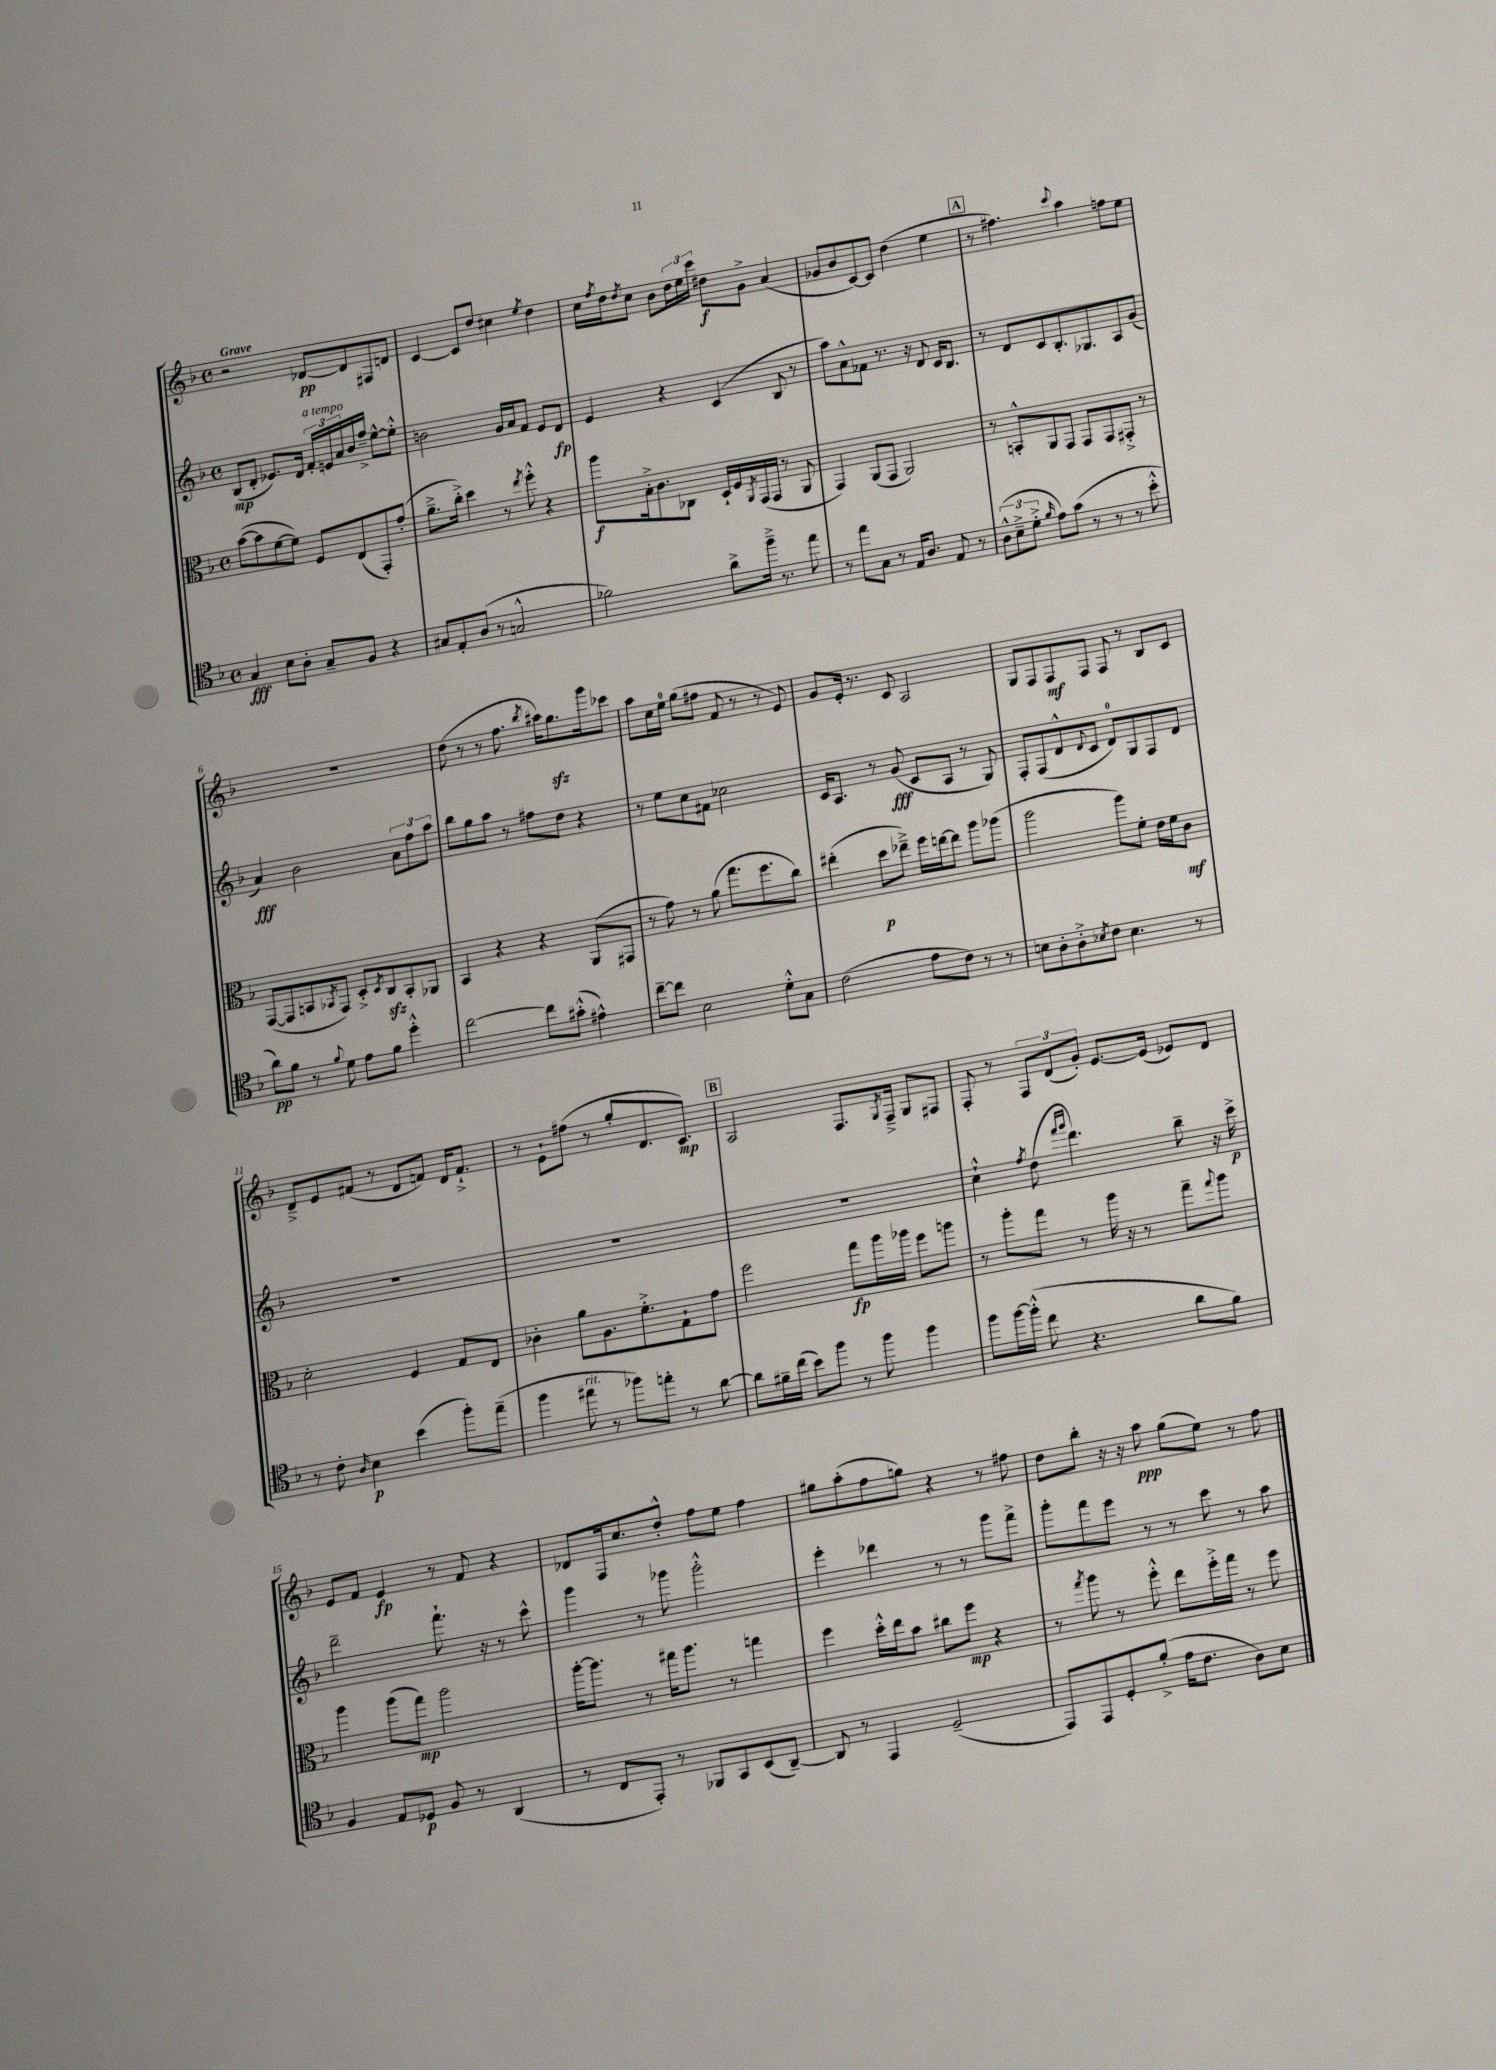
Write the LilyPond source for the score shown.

<<
\new StaffGroup <<
\new Staff = "s0" {
    \clef treble \key f \major \defaultTimeSignature \time 4/4 \tempo "Grave"
    r2 des'8~\pp des'8 fis8 d'8 |
    c'4~ c'8 d''8 cis''4 \acciaccatura { e''8 } d''4 |
    c''16 \acciaccatura { f''8 } d''16 \acciaccatura { d''8 } c''8 bes'8 \tuplet 3/2 { d''16 e''16 c'''16 } dis''8\f g'8-> a'4( |
    ges'8 bes'8 c'8~) c'8 d''4( e''4 |
    \mark \markup { \box "A" } r8 fis''4.) \appoggiatura { c'''8 } a''4 f''8 e''8 |
    R1 |
    d''8( r8 r8 f''8. \acciaccatura { bes''8 } ais''16) g''8.\sfz g'''16 ces'''8 |
    a''8 c''16 e''16-0 g''8( fis''8 f'8 r8 r8 e'8) |
    g'8 e'16-. r8. c'8 a2 |
    g8 f8 f8\mf f8 f8 r8 bes8 c'8 |
    d'8---> e'8 fis'8( r8 d'8 f'8) d'16 f'8.-!-> |
    r8 e'8-! fis''8( r8 g''8-. d'8. c'8.\mp) |
    \mark \markup { \box "B" } a2 f8. \acciaccatura { g8 } f16---> g8 fis8 |
    f8-. r8 \tuplet 3/2 { f8 d'8( g'8-.) } e'8.~ e'16( ees'8) d'8 |
    e'8 f'8 e'4\fp r8 f'8 r4 |
    des'8 f16 c''8. d''8-.-^ f''8 e''8 f''4 |
    gis''8 a''8-.( f''8 g''8) r4 r8 fis''8 |
    d''8 bes''8-. r16 r16 a''8\ppp g''8( e''8) r8 f''8 \bar "|." |
}
\new Staff = "s1" {
    \clef treble \key f \major \defaultTimeSignature \time 4/4
    bes8\mp( d'8-. ees'8.) d'16 \tuplet 3/2 { f'16-.^\markup { \italic "a tempo" } e'16 a'16 } bes'16 f''16---> e''8~-^ e''8-.-^ |
    b'2 g'16 a'16 f'8 e'8 d'8\fp |
    e'4 r4 c'4( bes8 r8 |
    a''8) a'8-^ fes'8 r8. r16 d'8 c'16 bes8. |
    \mark \markup { \box "A" } r8 d'8 c'8 bes8.-. ges8. a8 g'8( |
    a'4\fff) bes'2 \tuplet 3/2 { a'8 f''8 a''8 } |
    bes''8 g''8 a''8 r8 fis''8 d''8 r4 |
    r8 e''8 c''8 fis'8 ces''2 |
    c'16 a8. r8 g'8\fff( c'8 a8 r8 g8) |
    f8-. f8( d'8-^ \appoggiatura { d'8 } c'8 d'8-0) g8 f8 d'8 |
    R1 |
    R1 |
    \mark \markup { \box "B" } R1 |
    c''4-!-^ \acciaccatura { f''8 } d''8( \grace { f'''16 g'''16 } d'''4.) bes''8-- r16 c'''16->\p |
    d'''2-- f'''8.-! r16 r8 c'''8-^ |
    g'''4 r8 ges'''8 ges'''2-.-^ |
    e'''4-. des'''4 r8 r8 g'''8 f'''8-> |
    g'''8-. f'''8 e'''8 r8 r8 c'''8 r8 a''8 \bar "|." |
}
\new Staff = "s2" {
    \clef alto \key f \major \defaultTimeSignature \time 4/4
    bes'8~( bes'8 f'8~ f'8) f8 e8( g,8-.) g'8-.( |
    a'8.---> c''16-.->) d''4 r8 \acciaccatura { e''8 } f''8-.-^ r4 |
    a''8\f bes16-.-> c'8. ces8 d16-! f16 \acciaccatura { a,8 } g,16( g,16 r8 a,8 |
    g,4) a,8( g,8 a,2) |
    \mark \markup { \box "A" } r8 b,8-.-^ a,8 g,8 g,8 g,8 gis,8-.-> r8 |
    g,8~( g,8 b,8 \acciaccatura { bes,8 } g,8) d8-.-> \acciaccatura { d8 } c8\sfz bes,8-. aes,8 |
    bes,4 r4 r4 a,8( gis,8 |
    r8 g'8) r8 a'8( g''8. f''8. c''8) |
    eis''4-.( d''8\p ees''8--->) f''16 e''16~ e''8 a''8 aes''8( |
    a''2 a''8) f'8-. e'16 f'16 c'8\mf |
    d'2-. f4 g8 e8 |
    ces'4-. a'8 a8. f'8.-.-> g8-! g'8 |
    \mark \markup { \box "B" } f''2 g''8\fp a''16 aes''16 f''8 a''8 |
    r8 a''8-. g''8 r8 a''16 r16 r8 g''8-- \appoggiatura { g''8 } a''8 |
    a''4 a''8( g''8\mp) a''2 |
    a''16~-. a''8. r8 gis''16 a''8. r8 g''4 |
    f''4 d''16-.-^ e''16 bes'8 cis''8 f''8\mp r4 |
    r8 \acciaccatura { g''8 } a''8 r8 f''8-.-^ e''8 f''16-.-> g''16 r8 f''8 \bar "|." |
}
\new Staff = "s3" {
    \clef tenor \key f \major \defaultTimeSignature \time 4/4
    g4\fff bes8 a8-. g8-- f8 r4 |
    gis8 e8-. a8( r8 g2-^ |
    fes'2) a'8-> f''16---> r8. e''8 |
    r8 e''8 g8 r8 e16 a8. e8 r8 |
    \mark \markup { \box "A" } \tuplet 3/2 { a8-^( bes8---> d'8-.-> } \grace { f'16 } e'8) g'8( r8 r8 r8 bes'8-.-^ |
    a'8\pp) f'8 r8 \appoggiatura { f'8 } d'8 e'8 f'8 d''4-.-^ |
    c''2~ c''8 gis'8-.-^( eis'4-^) |
    c''8~-- c''8 bes2 d'8-.-^ g8 |
    c'2( e'8 c'8) r8 r8 |
    b8 a8-. a8-.-> \acciaccatura { bes8 } c'8 bes4. r8 |
    r8 c'8-. \grace { a16 } bes4\p bes'4( f''8-.) e''8--( |
    f''4 eis''8^\markup { \italic "rit." } r8 fes''8) e''8-. r8 a'8~ |
    \mark \markup { \box "B" } a'8 fis'16-- c''16( bes'8) f''8 r8 f''8 f''4 |
    f''8 f''16~ f''16-.-^( c''8 r4. a'8 f'8) |
    f4 e8 des8\p f8 r8 a,4( |
    r8 c8 e,8-.) r8 fes,8 g,8 bes,8( a,8~--) |
    a,8 r8 e,4 d2--( |
    e,8) e,8 d8-. f'8-.->( e'16 c'8. a8) bes8 \bar "|." |
}
>>
>>
